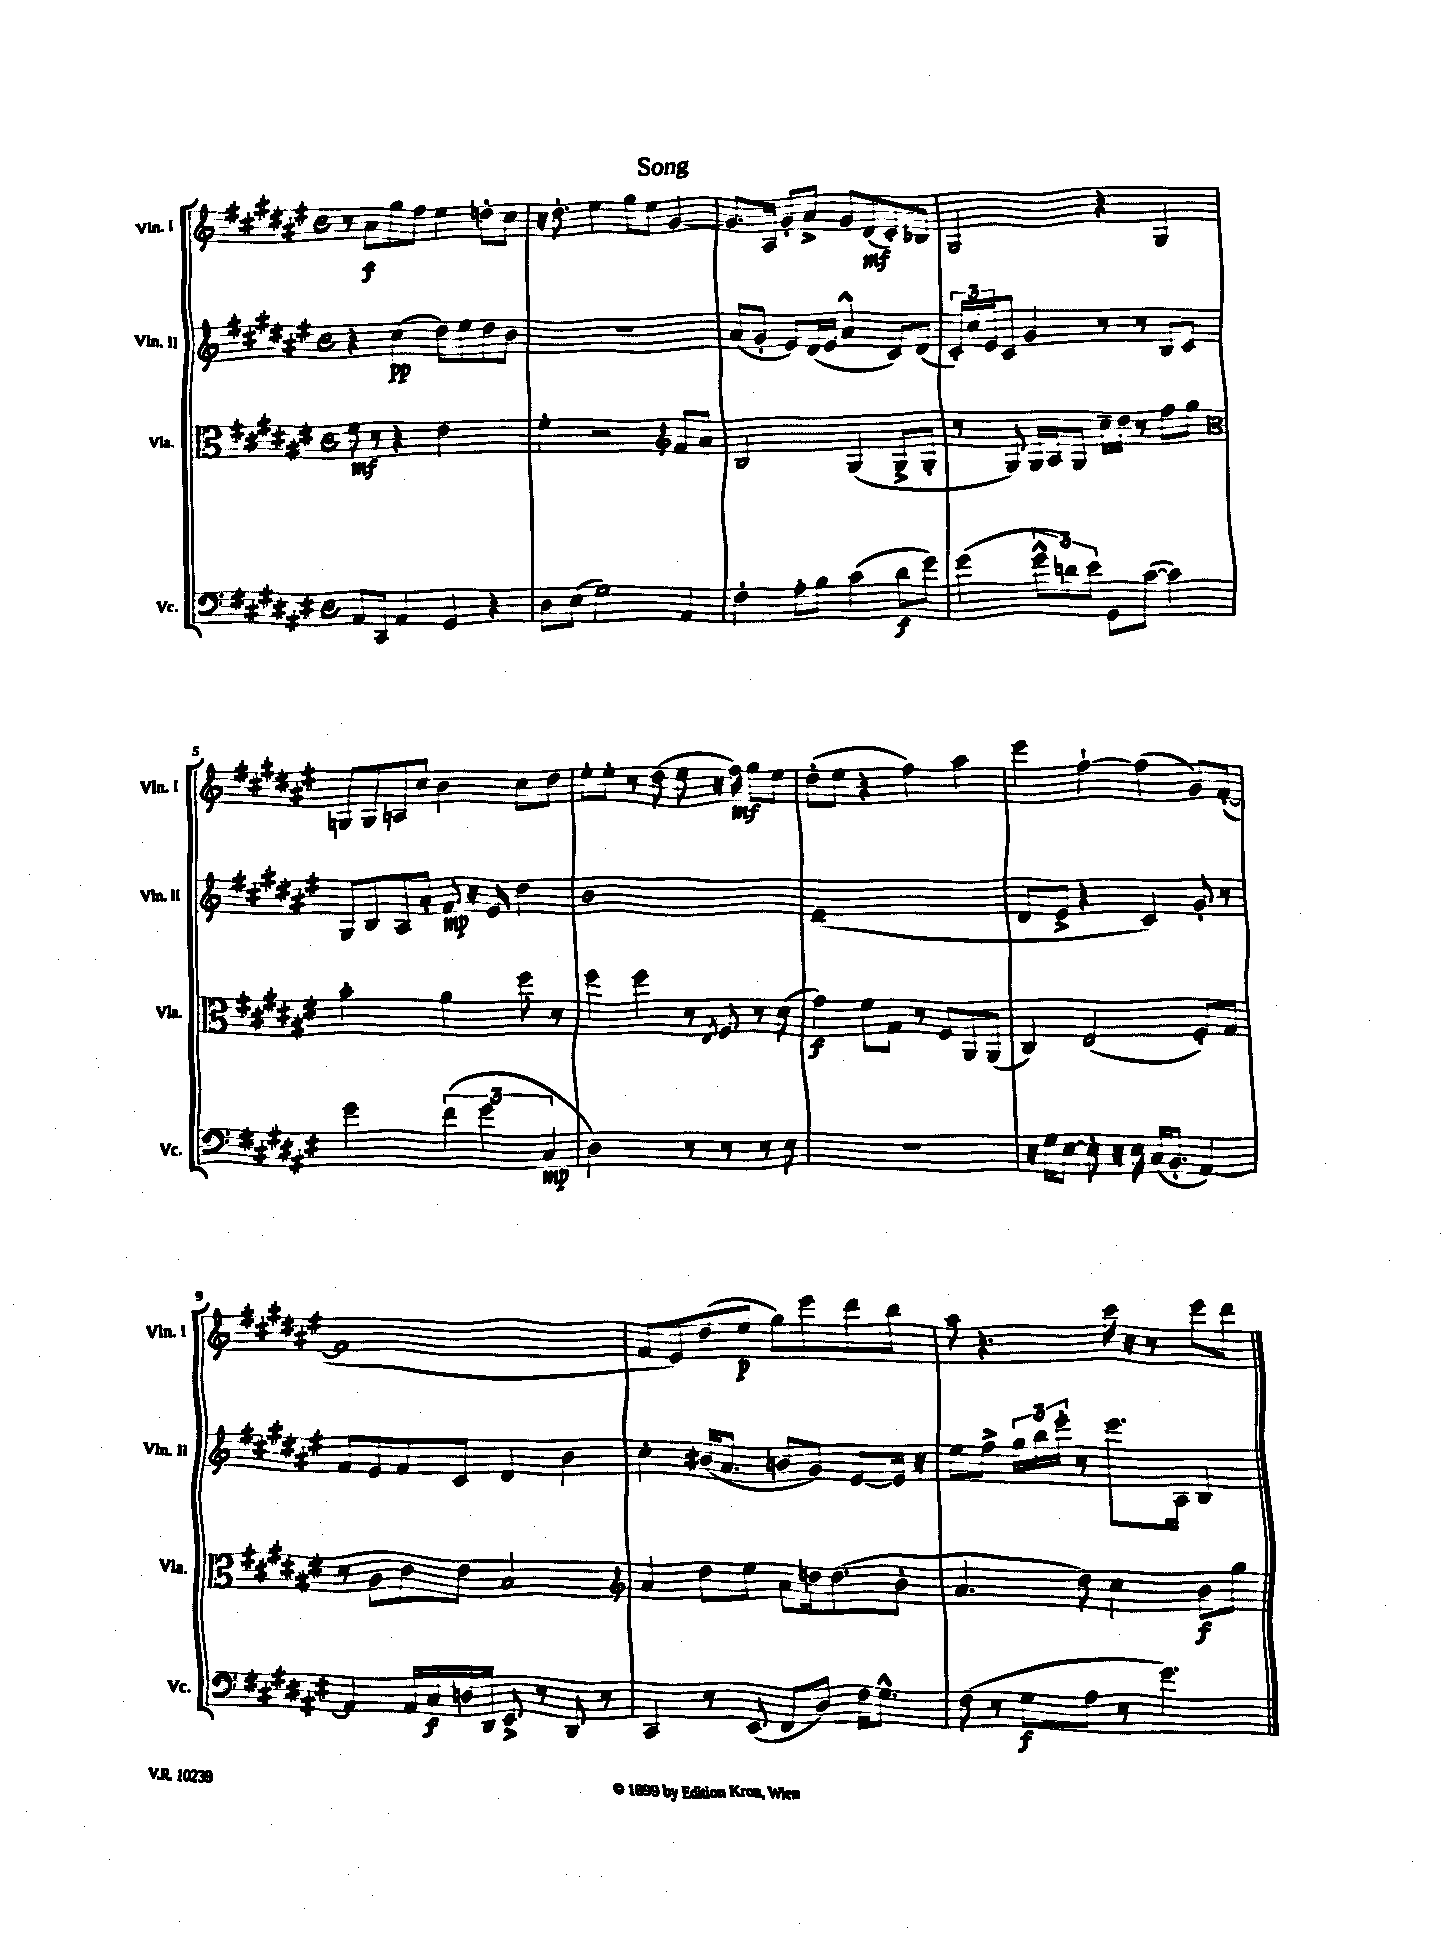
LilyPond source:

\header { title = "Song" }
<<
\new StaffGroup <<
\new Staff = "s0" \with { instrumentName = "Vln. I" shortInstrumentName = "Vln. I" } {
    \clef treble \key fis \major \defaultTimeSignature \time 4/4
    r8 ais'8\f gis''8 fis''8 eis''4 d''8-. cis''8 |
    r16 dis''8.-. eis''4 gis''8 eis''8 gis'4~ |
    gis'8. ais16 gis'8-. ais'8-> gis'8 dis'8\mf( cis'8-.) bes8 |
    gis2 r4 gis4 |
    g8 g8 a8 cis''8 b'4 cis''8 dis''8 |
    eis''8-. eis''8-. r8 dis''8( eis''8 r16 fis''16\mf) gis''8 eis''8 |
    dis''8-.( eis''8 r4 fis''4) ais''4 |
    eis'''4 fis''4~-! fis''4( gis'8) fis'8~-.( |
    fis'1 |
    fis'8 eis'8) dis''8( eis''8\p gis''8) eis'''8 dis'''8 b''8 |
    ais''8 r4. cis'''16 r16 r8 eis'''8 dis'''8 \bar "|." |
}
\new Staff = "s1" \with { instrumentName = "Vln. II" shortInstrumentName = "Vln. II" } {
    \clef treble \key fis \major \defaultTimeSignature \time 4/4
    r4 cis''4\pp( dis''8) eis''8 dis''8 b'8 |
    r1 |
    ais'8( gis'8-. eis'8) dis'16( eis'16 ais'4-^ cis'8) dis'8( |
    \tuplet 3/2 { cis'16-.) cis''16 eis'16 } cis'8 gis'4 r8 r8 b8 cis'8 |
    gis8 b8 ais8 ais'8-. fis'8\mp r16 eis'16 dis''4 |
    b'1 |
    eis'1--( |
    dis'8 eis'8-> r4 cis'4) gis'8-. r8 |
    fis'8 eis'8 fis'8 cis'8 dis'4 b'4 |
    cis''4-. bis'16( ais'8. b'8 gis'8) eis'8~ eis'16 r16 |
    eis''8 fis''8-> \tuplet 3/2 { gis''16 b''16 eis'''16-. } r8 eis'''8. ais16 b4 \bar "|." |
}
\new Staff = "s2" \with { instrumentName = "Vla." shortInstrumentName = "Vla." } {
    \clef alto \key fis \major \defaultTimeSignature \time 4/4
    fis'8\mf r8 r4 eis'2 |
    fis'4-. r2 \clef treble fis'8 ais'8 |
    b2 gis4( gis8-> gis8-. |
    r8 gis8) gis16 ais16 gis8 cis''16-- dis''16 r8 fis''8 gis''8 |
    \clef alto b'2-. ais'4 fis''8 r8 |
    fis''4 fis''4 r8 \acciaccatura { eis8 } fis8 r8 dis'8( |
    gis'4\f) fis'8 gis8 r8 fis8 ais,8 ais,8( |
    cis4) eis2( fis8-.) gis8 |
    r8 ais8 cis'8 eis'8 b2 |
    \clef treble ais'4 dis''8 eis''8 ais'8 d''16 d''8.( b'8-. |
    ais'4. dis''8) cis''4 b'8\f gis''8 \bar "|." |
}
\new Staff = "s3" \with { instrumentName = "Vc." shortInstrumentName = "Vc." } {
    \clef bass \key fis \major \defaultTimeSignature \time 4/4
    ais,8 cis,8 ais,4 gis,4 r4 |
    dis8 eis8( gis2) ais,4 |
    fis4-. ais8-. b8 cis'4( dis'8\f gis'8) |
    gis'4( \tuplet 3/2 { gis'8-^ d'8) eis'8 } gis,8 cis'8~( cis'4) |
    gis'2 \tuplet 3/2 { fis'4( gis'4 cis4\mp } |
    dis2) r8 r8 r8 eis8 |
    R1 |
    r16 gis16 eis8~ eis8-. r16 eis16 cis16( b,8.-. ais,4~) |
    ais,4 ais,16 cis16\f d16 dis,16 eis,8-> r8 dis,8 r8 |
    cis,4 r8 eis,8( fis,8 dis8) fis16 gis8.-^ |
    fis8( r8 gis8\f ais8 r8 gis'4.) \bar "|." |
}
>>
>>
